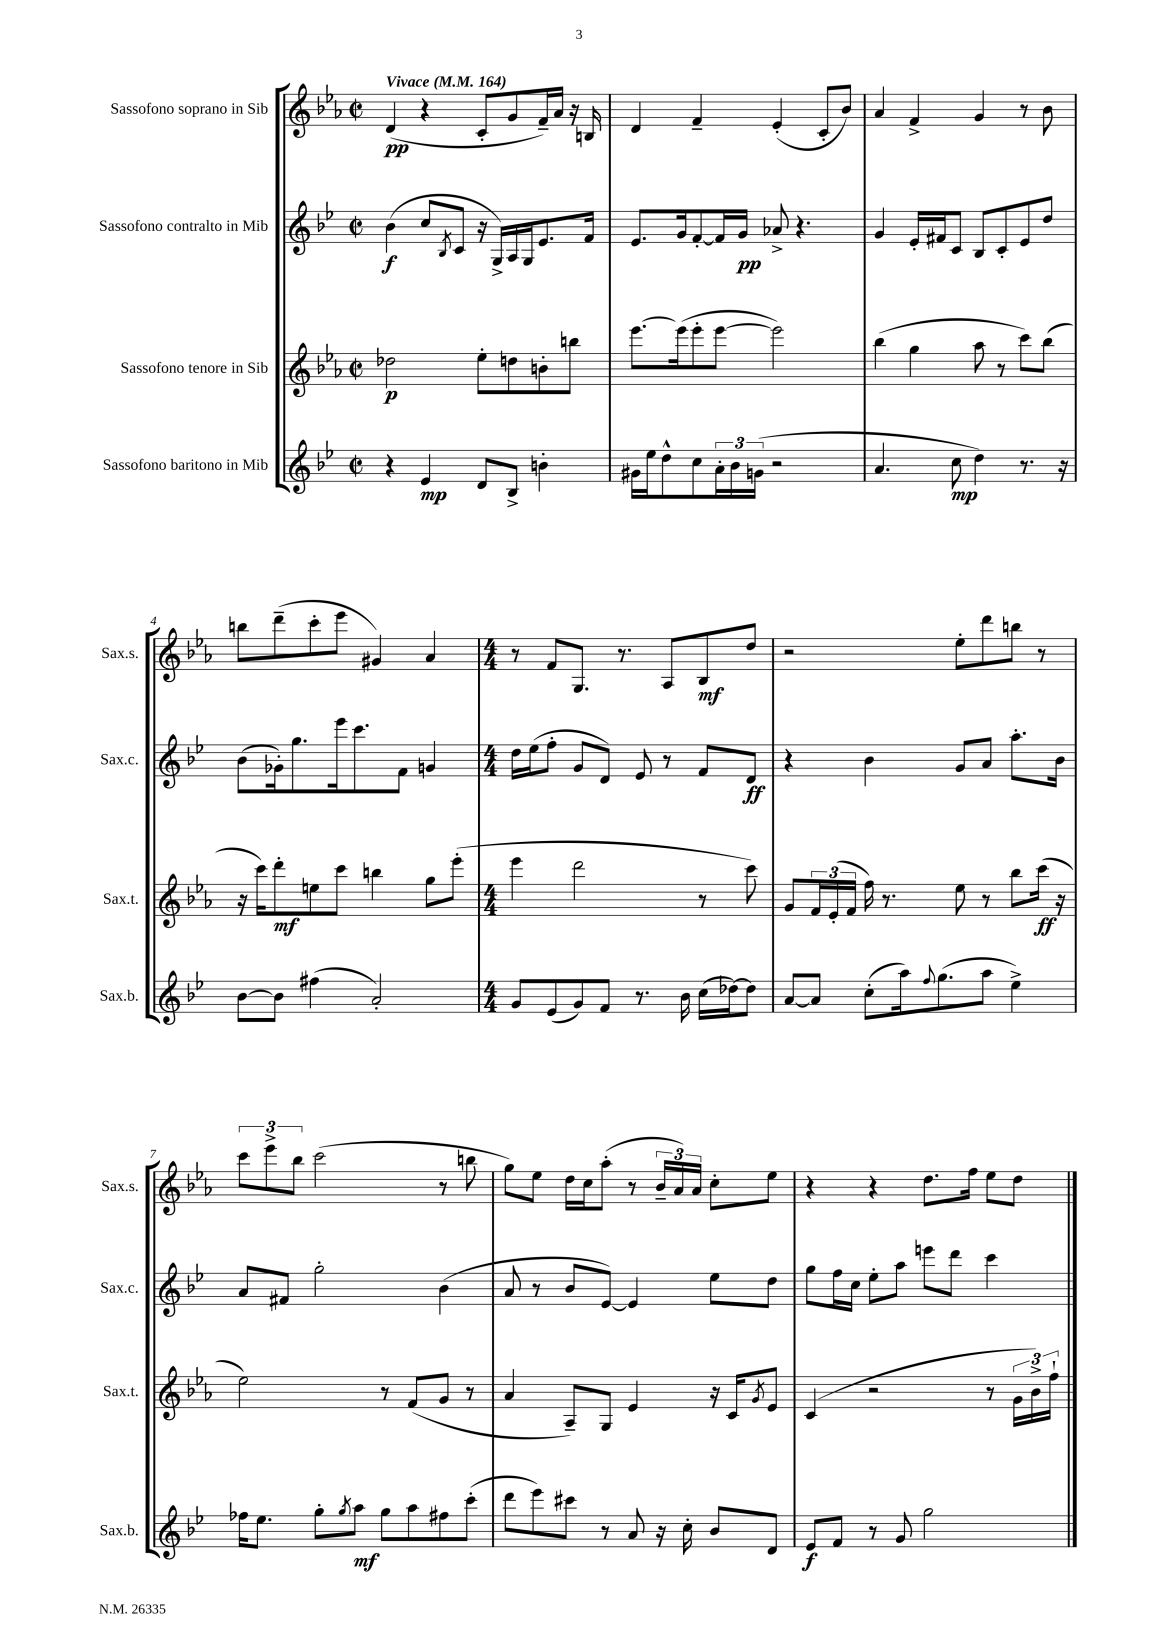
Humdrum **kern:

**kern	**dynam	**kern	**dynam	**kern	**dynam	**kern	**dynam
*part4	*part4	*part3	*part3	*part2	*part2	*part1	*part1
*staff4	*staff4	*staff3	*staff3	*staff2	*staff2	*staff1	*staff1
*I"Sassofono baritono in Mib	*	*I"Sassofono tenore in Sib	*	*I"Sassofono contralto in Mib	*	*I"Sassofono soprano in Sib	*
*I'Sax.b.	*	*I'Sax.t.	*	*I'Sax.c.	*	*I'Sax.s.	*
*clefG2	*	*clefG2	*	*clefG2	*	*clefG2	*
*k[b-e-]	*	*k[b-e-a-]	*	*k[b-e-]	*	*k[b-e-a-]	*
*M2/2	*	*M2/2	*	*M2/2	*	*M2/2	*
*met(c|)	*	*met(c|)	*	*met(c|)	*	*met(c|)	*
*MM164	*	*MM164	*	*MM164	*	*MM164	*
=1	=1	=1	=1	=1	=1	=1	=1
!	!	!	!	!	!	!LO:TX:a:B:t=Vivace	!
4r	.	2dd-X\	p	(4b-\	f	(4d/	pp
4e-/	mp	.	.	8cc/L	.	4r	.
.	.	.	.	8qB-/	.	.	.
.	.	.	.	8c/J	.	.	.
8d/L	.	8ee-'\L	.	16r	.	8c'/L	.
.	.	.	.	16G^/LL)	.	.	.
8B-^/J	.	8ddn\	.	16A/	.	8g/	.
.	.	.	.	16G/J	.	.	.
4bn'\	.	8bn'\	.	8.e-/	.	16f~/L)	.
.	.	.	.	.	.	16a-/JJ	.
.	.	8bbn\J	.	.	.	16r	.
.	.	.	.	16f/Jk	.	16Bn/	.
=2	=2	=2	=2	=2	=2	=2	=2
16g#X\LL	.	[8.eee-\L	.	8.e-/L	.	4d/	.
16ee-\J	.	.	.	.	.	.	.
8dd^^\	.	.	.	.	.	.	.
.	.	(16eee-\k]	.	16g/k	.	.	.
8cc\	.	8eee-'\	.	[8f'/	.	4f~/	.
24a'\L	.	[8eee-\J	.	16f/L]	.	.	.
24b-\	.	.	.	.	.	.	.
.	.	.	.	16g/JJ	pp	.	.
(24gn\JJ	.	.	.	.	.	.	.
2r	.	2eee-\])	.	8a-X^/	.	(4e-'/	.
.	.	.	.	4.r	.	.	.
.	.	.	.	.	.	8c'/L	.
.	.	.	.	.	.	8b-/J)	.
=3	=3	=3	=3	=3	=3	=3	=3
4.a/	.	(4bb-\	.	4g/	.	4a-/	.
.	.	4gg\	.	16e-'/LL	.	4f^/	.
.	.	.	.	16f#X/J	.	.	.
8cc\	mp	.	.	8c/J	.	.	.
4dd\)	.	8aa-\	.	8B-/L	.	4g/	.
.	.	8r	.	8c'/	.	.	.
8.r	.	8ccc\L)	.	8e-/	.	8r	.
.	.	(8bb-\J	.	8dd/J	.	8b-\	.
16r	.	.	.	.	.	.	.
!!LO:LB:g=z
=4	=4	=4	=4	=4	=4	=4	=4
[8b-\L	.	16r	.	(8b-\L	.	8bbn\L	.
.	.	16ccc\KL)	.	.	.	.	.
8b-\J]	.	8ddd'\	mf	16g-X'\k)	.	(8ddd~\	.
.	.	.	.	8.gg\	.	.	.
(4ff#X\	.	8een\	.	.	.	8ccc'\	.
.	.	8ccc\J	.	16eee-\k	.	8eee-\J	.
.	.	.	.	8.ccc\	.	.	.
2a'/)	.	4bbn\	.	.	.	4g#X/)	.
.	.	.	.	8f\J	.	.	.
.	.	8gg\L	.	4gn/	.	4a-/	.
.	.	(8eee-'\J	.	.	.	.	.
=5	=5	=5	=5	=5	=5	=5	=5
*M4/4	*	*M4/4	*	*M4/4	*	*M4/4	*
8g/L	.	4eee-\	.	16dd\LL	.	8r	.
.	.	.	.	(16ee-\J	.	.	.
(8e-/	.	.	.	8ff'\J	.	8f/L	.
8g/)	.	2ddd\	.	8g/L	.	8.G/J	.
8f/J	.	.	.	8d/J)	.	.	.
.	.	.	.	.	.	8.r	.
8.r	.	.	.	8e-/	.	.	.
.	.	.	.	8r	.	8A-/L	.
16b-\	.	.	.	.	.	.	.
(16cc\LL	.	8r	.	8f/L	.	8B-/	mf
[16dd-X\J)	.	.	.	.	.	.	.
8dd-\J]	.	8ccc\)	.	8d/J	ff	8dd/J	.
=6	=6	=6	=6	=6	=6	=6	=6
[8a/L	.	8g/L	.	4r	.	2r	.
8a/J]	.	24f/L	.	.	.	.	.
.	.	(24e-'/	.	.	.	.	.
.	.	24f/JJ	.	.	.	.	.
(8cc'\L	.	16ff\)	.	4b-\	.	.	.
.	.	8.r	.	.	.	.	.
16aa\k)	.	.	.	.	.	.	.
8qqff/	.	.	.	.	.	.	.
(8.gg\	.	.	.	.	.	.	.
.	.	8ee-\	.	8g/L	.	8ee-'\L	.
8aa\J	.	8r	.	8a/J	.	8ddd\	.
4ee-^\)	.	8bb-\L	.	8.aa'\L	.	8bbn\J	.
.	.	(16ccc\Jk	ff	.	.	8r	.
.	.	16r	.	16b-\Jk	.	.	.
!!LO:LB:g=z
=7	=7	=7	=7	=7	=7	=7	=7
16ff-X\KL	.	2ee-\)	.	8a/L	.	12ccc\L	.
8.ee-\J	.	.	.	.	.	.	.
.	.	.	.	.	.	12eee-^\	.
.	.	.	.	8f#X/J	.	.	.
.	.	.	.	.	.	12bb-\J	.
8gg'\L	.	.	.	2gg'\	.	(2ccc\	.
8qgg/	.	.	.	.	.	.	.
8aa\J	mf	.	.	.	.	.	.
8gg\L	.	8r	.	.	.	.	.
8aa\	.	(8f/L	.	.	.	.	.
8ff#X\	.	8g/J	.	(4b-\	.	8r	.
(8ccc'\J	.	8r	.	.	.	8bbn\	.
=8	=8	=8	=8	=8	=8	=8	=8
8ddd\L	.	4a-/	.	8a/	.	8gg\L)	.
8eee-\)	.	.	.	8r	.	8ee-\J	.
8ccc#X\J	.	8A-~/L)	.	8b-/L	.	16dd\LL	.
.	.	.	.	.	.	16cc\J	.
8r	.	8G/J	.	[8e-/J)	.	(8aa-'\J	.
8a/	.	4e-/	.	4e-/]	.	8r	.
16r	.	.	.	.	.	24b-~/LL	.
.	.	.	.	.	.	24a-/)	.
16cc'\	.	.	.	.	.	.	.
.	.	.	.	.	.	24a-/JJ	.
8b-/L	.	16r	.	8ee-\L	.	8cc'\L	.
.	.	16c/KL	.	.	.	.	.
.	.	8qg/	.	.	.	.	.
8d/J	.	8e-/J	.	8dd\J	.	8ee-\J	.
=9	=9	=9	=9	=9	=9	=9	=9
8e-/L	f	(4c/	.	8gg\L	.	4r	.
8f/J	.	.	.	16ff\L	.	.	.
.	.	.	.	16cc\JJ	.	.	.
8r	.	2r	.	8ee-'\L	.	4r	.
8g/	.	.	.	8aa\J	.	.	.
2gg\	.	.	.	8eeen\L	.	8.dd\L	.
.	.	.	.	8ddd\J	.	.	.
.	.	.	.	.	.	16ff\Jk	.
.	.	8r	.	4ccc\	.	8ee-\L	.
.	.	24g\LL	.	.	.	8dd\J	.
.	.	24b-^\)	.	.	.	.	.
.	.	24ff`\JJ	.	.	.	.	.
==	==	==	==	==	==	==	==
*-	*-	*-	*-	*-	*-	*-	*-
